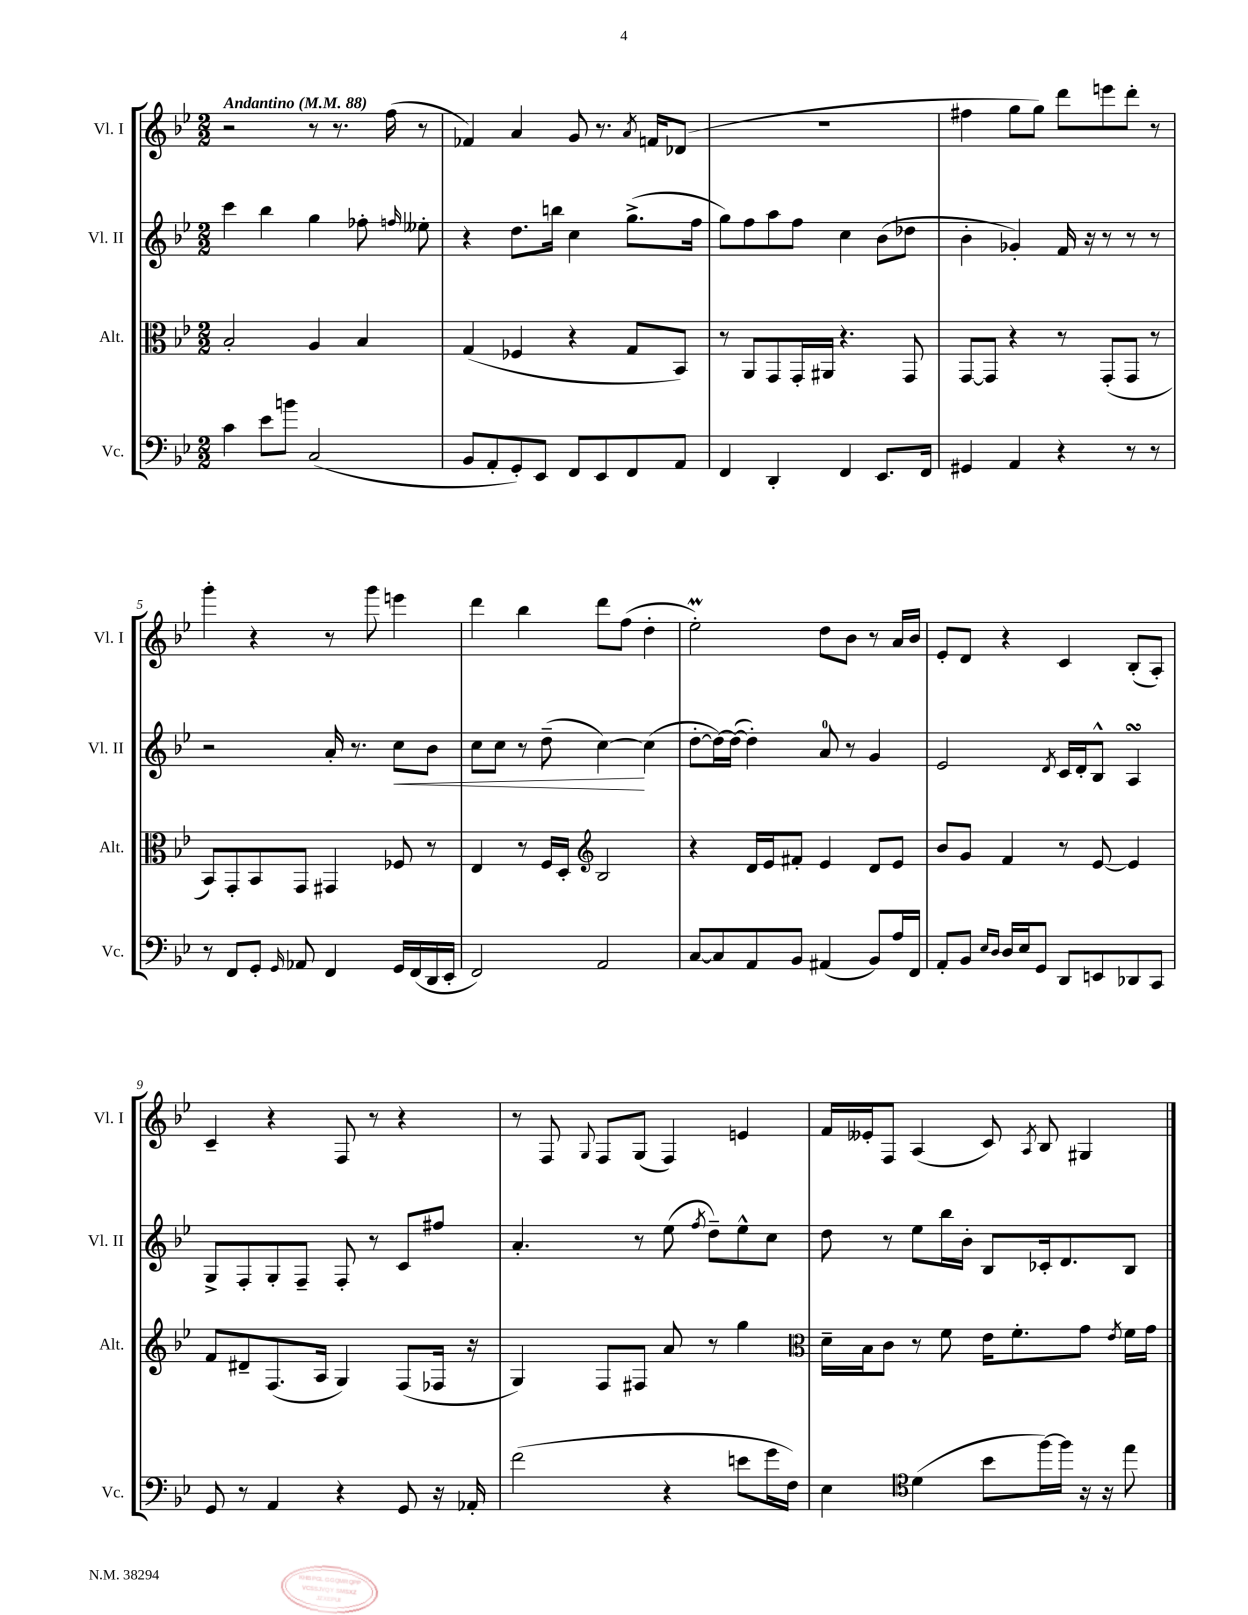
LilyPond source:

<<
\new StaffGroup <<
\new Staff = "s0" \with { instrumentName = "Vl. I" shortInstrumentName = "Vl. I" } {
    \clef treble \key bes \major \numericTimeSignature \time 2/2 \tempo "Andantino" 4 = 88
    \autoBeamOff r2 r8 r8. f''16( r8 |
    fes'4) a'4 g'8 r8. \acciaccatura { a'8 } f'16[ des'8]( |
    R1 |
    fis''4 g''8[ g''8]) d'''8[ e'''8 d'''8]-. r8 |
    g'''4-. r4 r8 g'''8 e'''4 |
    d'''4 bes''4 d'''8[ f''8]( d''4-. |
    ees''2-.\prall) d''8[ bes'8] r8 a'16[ bes'16] |
    ees'8[-. d'8] r4 c'4 bes8[-.( a8]-.) |
    c'4-- r4 f8 r8 r4 |
    r8 f8 \appoggiatura { g8 } f8[ g8]( f4) e'4 |
    f'16[ eeses'16-. f8] a4( c'8) \acciaccatura { a8 } bes8 gis4 \bar "|." |
}
\new Staff = "s1" \with { instrumentName = "Vl. II" shortInstrumentName = "Vl. II" } {
    \clef treble \key bes \major \numericTimeSignature \time 2/2
    \autoBeamOff c'''4 bes''4 g''4 fes''8-. \grace { f''16 } eeses''8-. |
    r4 d''8.[ b''16] c''4 g''8.[->( f''16] |
    g''8[) f''8 a''8 f''8] c''4 bes'8[( des''8] |
    bes'4-. ges'4-.) f'16 r16 r8 r8 r8 |
    r2 a'16-. r8. c''8[\< bes'8] |
    c''8[ c''8] r8 d''8--( c''4~\!) c''4( |
    d''8[~-. d''16~) d''16]~( d''4-.) a'8-0 r8 g'4 |
    ees'2 \acciaccatura { d'8 } c'16[ d'16-. bes8]-^ a4\turn |
    g8[-> f8-. g8-. f8]-- f8-. r8 c'8[ fis''8] |
    a'4.-. r8 ees''8( \acciaccatura { f''8 } d''8[--) ees''8-^ c''8] |
    d''8 r8 ees''8[ bes''16 bes'16]-. bes8[ ces'16-. d'8. bes8] \bar "|." |
}
\new Staff = "s2" \with { instrumentName = "Alt." shortInstrumentName = "Alt." } {
    \clef alto \key bes \major \numericTimeSignature \time 2/2
    \autoBeamOff bes2-. a4 bes4 |
    g4( fes4 r4 g8[ bes,8]) |
    r8 a,8[ g,8 g,16-. ais,16] r4. g,8 |
    g,8[~ g,8] r4 r8 g,8[-.( g,8] r8 |
    bes,8[) g,8-. bes,8 g,8] gis,4 fes8 r8 |
    ees4 r8 f16[ d16]-. \clef treble bes2 |
    r4 d'16[ ees'16 fis'8]-. ees'4 d'8[ ees'8] |
    bes'8[ g'8] f'4 r8 ees'8~ ees'4 |
    f'8[ dis'8-- f8.( a16] g4) f8[( fes16] r16 |
    g4) f8[ fis8] a'8 r8 g''4 |
    \clef alto d'16[-- bes16 c'8] r8 f'8 ees'16[ f'8.-. g'8] \acciaccatura { ees'8 } f'16[ g'16] \bar "|." |
}
\new Staff = "s3" \with { instrumentName = "Vc." shortInstrumentName = "Vc." } {
    \clef bass \key bes \major \numericTimeSignature \time 2/2
    \autoBeamOff c'4 ees'8[ b'8] c2( |
    bes,8[ a,8-. g,8-.) ees,8] f,8[ ees,8 f,8 a,8] |
    f,4 d,4-. f,4 ees,8.[ f,16] |
    gis,4 a,4 r4 r8 r8 |
    r8 f,8[ g,8]-. \grace { g,16 } aes,8 f,4 g,16[ f,16( d,16 ees,16]-. |
    f,2) a,2 |
    c8[~ c8 a,8 bes,8] ais,4( bes,8[) a16 f,16] |
    a,8[-. bes,8] \grace { ees16[ d16] } d16[ ees16 g,8] d,8[ e,8 des,8 c,8] |
    g,8 r8 a,4 r4 g,8 r16 aes,16-. |
    f'2( r4 e'8[ g'16 f16]) |
    ees4 \clef tenor d'4( bes'8[ f''16~) f''16] r16 r16 ees''8 \bar "|." |
}
>>
>>
